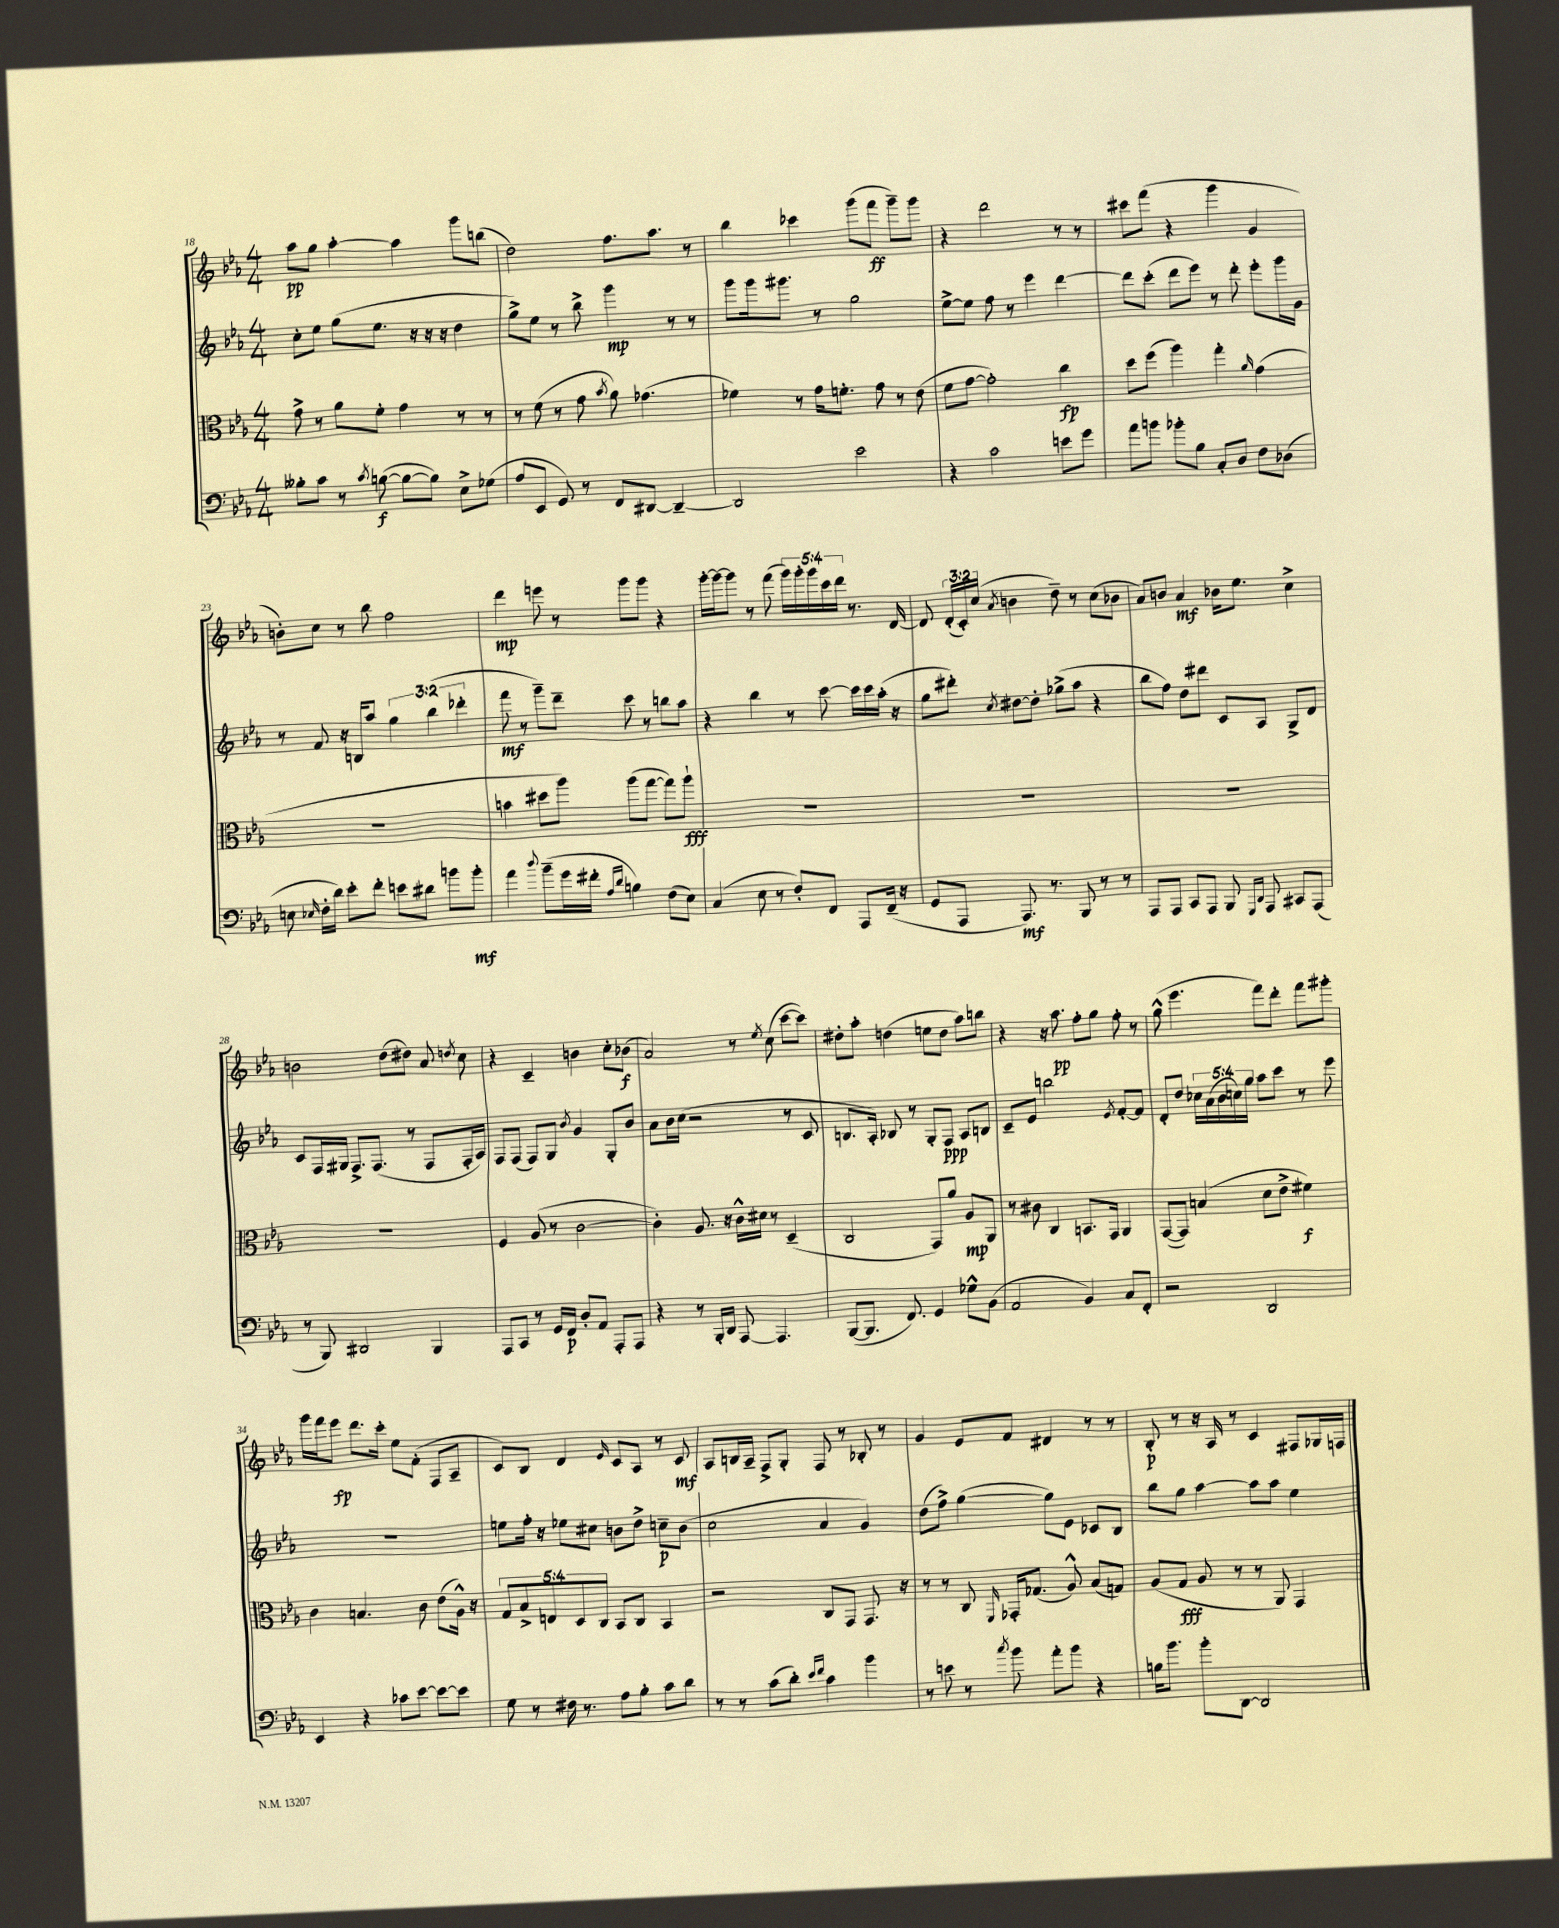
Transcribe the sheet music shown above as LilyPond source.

<<
\new StaffGroup <<
\new Staff = "s0" {
    \clef treble \key ees \major \numericTimeSignature \time 4/4 \override Staff.TupletNumber.text = #tuplet-number::calc-fraction-text
    \autoBeamOff aes''8[\pp g''8] aes''4~-. aes''4 g'''8[ b''8]( |
    d''2) f''8.[ aes''8.] r8 |
    bes''4 ces'''4 g'''8[( f'''8]\ff g'''8[--) g'''8] |
    r4 d'''2 r8 r8 |
    cis'''8[ f'''8]( r4 g'''4 g'4 |
    b'8[-.) c''8] r8 bes''8 f''2 |
    d'''4\mp e'''8 r8 g'''8[ g'''8] r4 |
    g'''16[~-. g'''16~ g'''8] r8 f'''8( \tuplet 5/4 { g'''16[) g'''16-. g'''16 c'''16 d'''16] } r8. d'16~ |
    d'8 \tuplet 3/2 { d'16[-.( c'16-.) c''16]( } \acciaccatura { aes'8 } b'4 d''8--) r8 c''8[( bes'8] |
    aes'8[) b'8] aes'4\mf bes'16[ ees''8.] c''4-> |
    b'2 d''8[( dis''8]) aes'8 \acciaccatura { d''8 } c''8 |
    r4 c'4-- b'4 c''8[-. bes'8]\f( |
    aes'2) r8 \acciaccatura { ees''8 } c''8( c'''8[~ c'''8]) |
    dis''8[-. aes''8]-. d''4( e''8[ d''8] aes''8[) b''8] |
    r4 r16 aes''8.\pp f''8[-. g''8] f''8-. r8 |
    g''8-^( ees'''4. f'''8[) d'''8]-. f'''8[ gis'''8]-. |
    g'''16[ f'''16 ees'''8]\fp d'''8.[ c'''16]-. ees''8[ f'8]-.( f8[ aes8]-- |
    c'8[) bes8] d'4 \grace { ees'16 } c'8[ aes8] r8 c'8\mf |
    aes8[ b16 aes16]-- f8[-> g8]-. f8 r8 bes8-. r8 |
    g'4 ees'8[ f'8] dis'4 r8 r8 |
    bes8-.\p r8 r16 aes16 r8 c'4 fis8[ ges16 f16] \bar "|." |
}
\new Staff = "s1" {
    \clef treble \key ees \major \numericTimeSignature \time 4/4 \override Staff.TupletNumber.text = #tuplet-number::calc-fraction-text
    \autoBeamOff c''8[-. ees''8] g''8[( ees''8.] r16 r16 r16 d''4 |
    g''8[->) ees''8] r8 bes''8-> g'''4\mp r8 r8 |
    g'''8[ g'''16 gis'''8.] r8 g''2 |
    ees''8[~-> ees''8] f''8 r8 ees'''4 d'''4~ |
    d'''8[ c'''8]-.( d'''8[ ees'''8]) r8 d'''8-. ees'''8[-. g'''16 g'16] |
    r8 f'8 r16 b16[ aes''8] \tuplet 3/2 { g''4 bes''4( des'''4-. } |
    f'''8\mf r8 g'''8[--) d'''8]-- c'''8 r8 b''8[ aes''8] |
    r4 bes''4 r8 c'''8~ c'''16[ c'''16 aes''16]-.( r16 |
    g''8[ dis'''8]-.) \acciaccatura { c''8 } dis''8[~ dis''8]-. ges''8[->( aes''8] r4 |
    bes''8[ f''8]) d''8[ dis'''8] c'8[ aes8] g8[-> d'8] |
    c'8[ f16 gis16] f8.[-> f8.]( r8 f8[ f16-. aes16]) |
    f8[ f8]( f8[) g8] \acciaccatura { bes'8 } g'4 g8[-. bes'8] |
    aes'8[ bes'16 c''16]( r2 r8 c'8 |
    b8.[ aes16]-.) bes8 r8 g8[-. f8]\ppp aes8[ b8] |
    c'8[-- ees'8] b''2 \acciaccatura { ees'8 } f'8[~-. f'8] |
    d'8[-. d''8] \tuplet 5/4 { ces''16[ aes'16( bes'16 c''16) g''16] } aes''8[ c'''8] r8 ees'''8 |
    R1 |
    e''8[ f''16]-. r16 ees''8[ cis''8] b'8[ d''8]-> c''8[--\p b'8]( |
    c''2 aes'4 g'4) |
    d''8[( f''8]->) g''4~( g''8[) ees'8] ces'8[ bes8] |
    bes''8[ g''8] aes''4~ aes''8[ aes''8] ees''4 \bar "|." |
}
\new Staff = "s2" {
    \clef alto \key ees \major \numericTimeSignature \time 4/4 \override Staff.TupletNumber.text = #tuplet-number::calc-fraction-text
    \autoBeamOff g'8-> r8 aes'8[ f'8]-. g'4 r8 r8 |
    r8 f'8( r8 g'8 \acciaccatura { bes'8 } aes'8) ges'4.( |
    fes'4) r8 g'16[ f'8.]-. g'8 r8 ees'8( |
    f'8[ g'8]~ g'2-.) c''4\fp |
    d''8[ f''8]( aes''4) g''4-. \grace { aes'16 } g'4( |
    R1 |
    b'4 dis''8[ aes''8]) aes''8[( g''8]~ g''8[) aes''8]-!\fff |
    R1 |
    R1 |
    R1 |
    R1 |
    f4 aes8( r8 c'2~ |
    c'4-.) aes8. r16 c'16[-^ dis'16] r8 d4--( |
    c2 g,8[) aes'8] aes8[\mp aes,8] |
    r8 cis'8 c4 b,8.[ g,16] aes,4 |
    g,8[~( g,8]) b4( d'8[ ees'8]-> fis'4\f) |
    c'4 b4. c'8 ees'8[( aes16]-^) r16 |
    \tuplet 5/4 { g8[ bes8-> e8 d8 c8] } bes,8[ c8] bes,4 |
    r2 c8[ g,8] g,8. r16 |
    r8 r8 c8 \grace { f,16 } ges,16[-. ges8.]( aes8-^) bes8[( g8]) |
    aes8[( g8]\fff aes8 r8 r8 aes,8) g,4 \bar "|." |
}
\new Staff = "s3" {
    \clef bass \key ees \major \numericTimeSignature \time 4/4
    \autoBeamOff beses8[-. c'8] r8 \acciaccatura { c'8 } b8~\f( b8[~ b8]) ees8[-> ges8]( |
    aes8[ ees,8] g,8) r8 f,8[ dis,8]~ dis,4~-- |
    dis,2 ees'2 |
    r4 c'2 e'8[ g'8] |
    aes'8[ b'8] bes'8[-. bes8] c8[-. d8] f8[ des8]( |
    e8 \grace { ees16 } f16[-. d'16]) ees'8[-. f'8]-. e'8[ dis'8] b'8[ b'8]-.\mf |
    aes'4 \appoggiatura { d''8 } bes'8[--( g'16 fis'16]-. \grace { aes16[ d'16] } b4) f8[( ees8]) |
    c4( ees8 r8 f8[-.) f,8] aes,,8[ f,16]--( r16 |
    g,8[ aes,,8] aes,,8.\mf) r8. bes,,8 r8 r8 |
    aes,,8[ aes,,8] c,8[ aes,,8] bes,,8 \grace { g,,16[ d,16] } aes,,8 cis,8[ aes,,8]( |
    r8 bes,,8) dis,2 bes,,4 |
    aes,,8[ c,8] r8 g,16[ f,16]\p d8[-. aes,8] aes,,8[-. aes,,8] |
    r4 r8 bes,,16[-. d,16] aes,,8~ aes,,4. |
    bes,,8[~( bes,,8.] f,8.) g,4 ges8[-^ bes,8]( |
    aes,2 bes,4) c8[ f,8]-. |
    r2 d,2 |
    ees,4 r4 ces'8[ ees'8]~ ees'8[~ ees'8] |
    g8 r8 fis16 r8. aes8[ bes8]-. c'8[ d'8] |
    r8 r8 c'8[( d'8]-.) \grace { ees'16[ f'16] } c'4 bes'4 |
    r8 e'8 r8 \acciaccatura { c''8 } bes'8 aes'8[-. bes'8] r4 |
    b16[ bes'8.] bes'8[-. d,8]~ d,2 \bar "|." |
}
>>
>>
\layout { \context { \Score currentBarNumber = #18 } }
